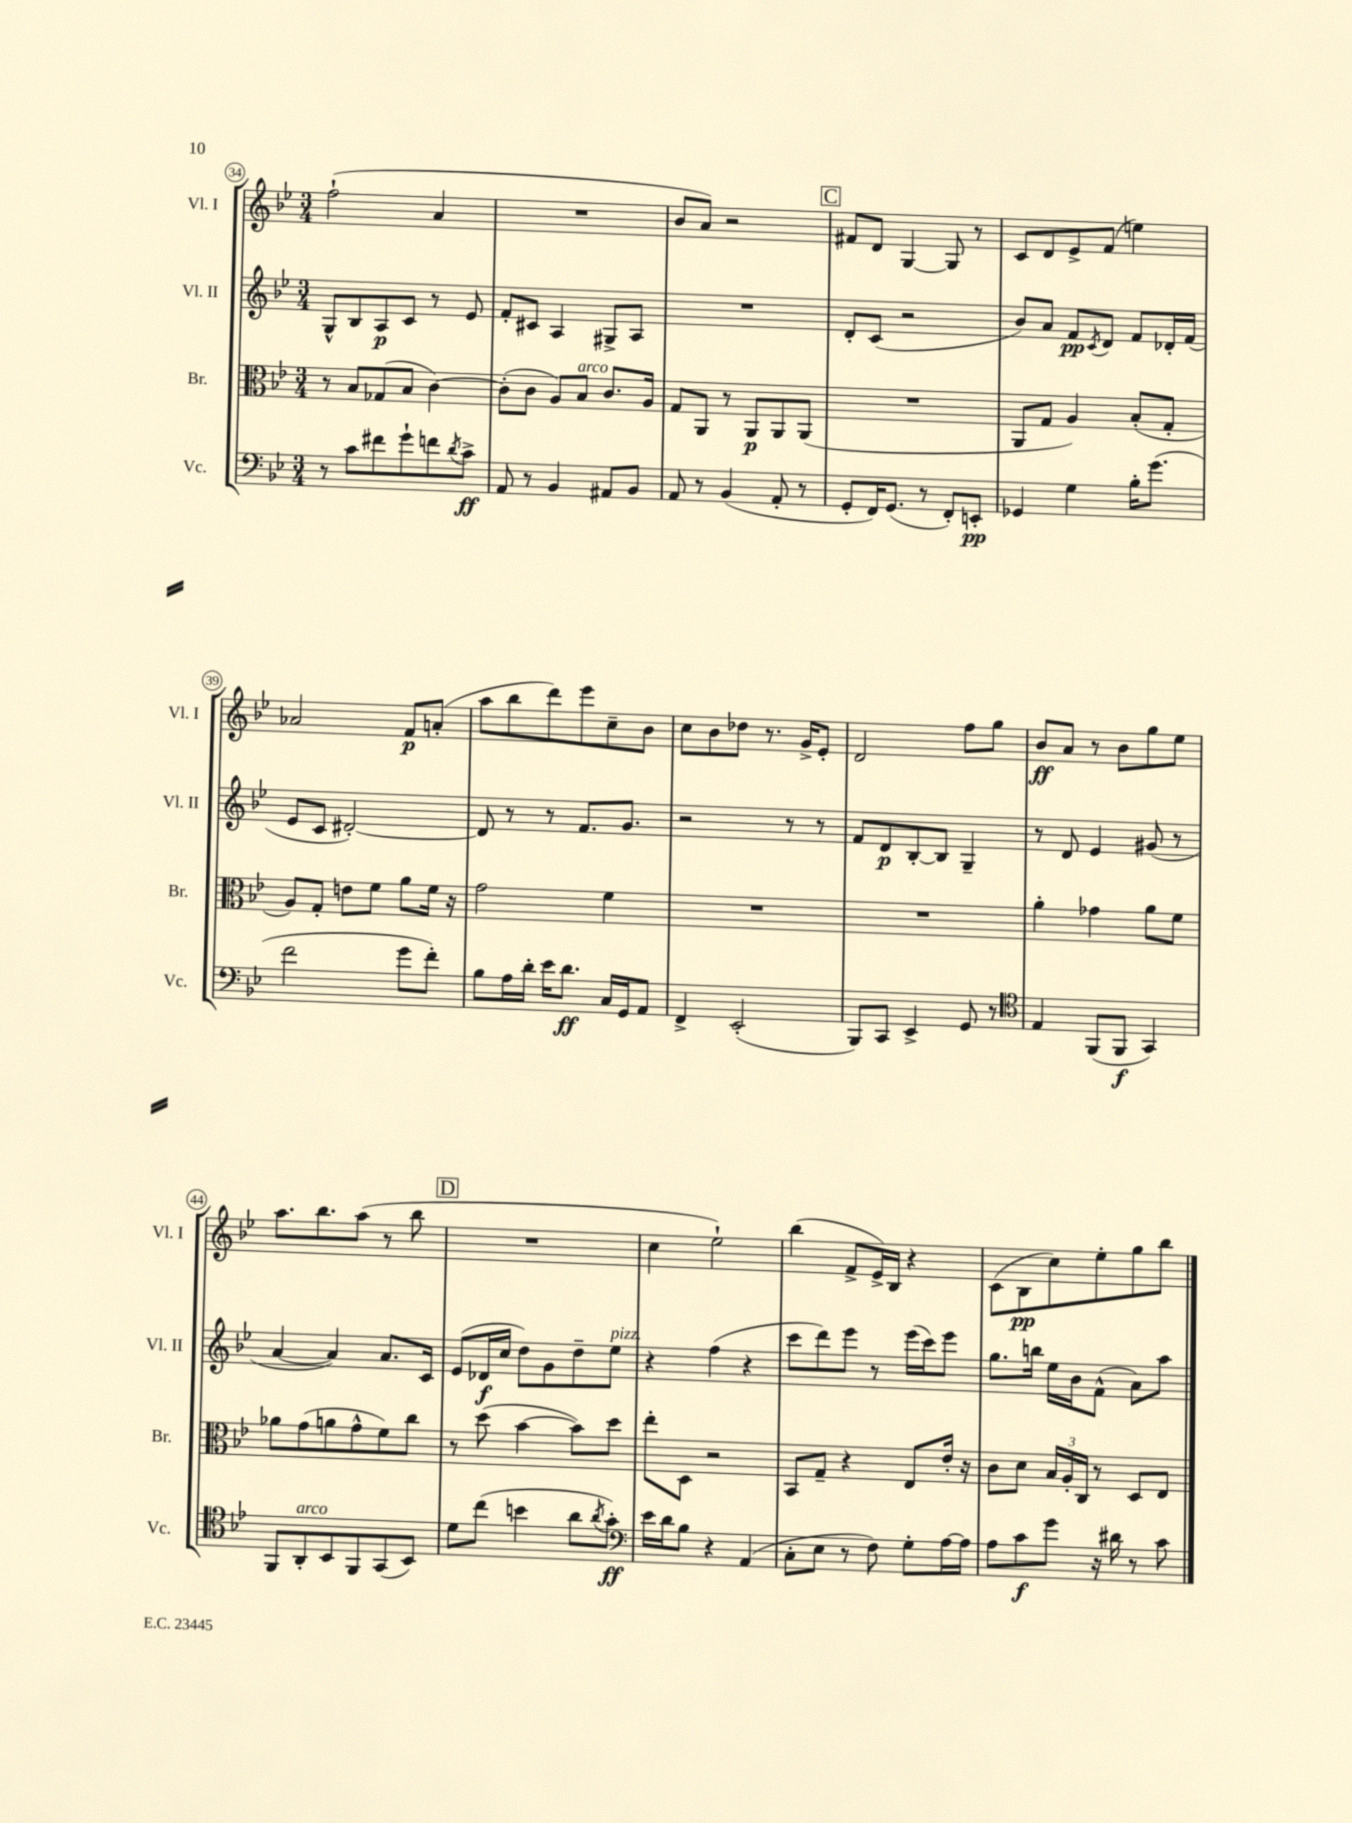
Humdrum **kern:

**kern	**kern	**kern	**kern
*staff4	*staff3	*staff2	*staff1
*clefF4	*clefC3	*clefG2	*clefG2
*k[b-e-]	*k[b-e-]	*k[b-e-]	*k[b-e-]
*M3/4	*M3/4	*M3/4	*M3/4
8r	8r	8G^^	(2ff`
8c	8B-	8B-	.
8f#	(8G-	8A	.
8g`	8B-	8c	.
8f	[4c)	8r	4a
8qd	.	.	.
8c^	.	8e-	.
=	=	=	=
8AA	(8c']	8f'	2.r
8r	8c	8c#	.
4BB-	8A)	4A	.
.	8B-	.	.
8AA#	8.c	8G#^	.
8BB-	.	8A	.
.	16A	.	.
=	=	=	=
8AA	8G	2.r	8b-
8r	8AA	.	8a)
(4BB-	8r	.	2r
.	8AA	.	.
8AA'	8AA	.	.
8r	(8AA	.	.
=	=	=	=
8GG'	2.r	8d'	8f#
16FF)	.	(8c	8d
(8.GG	.	.	.
.	.	2r	[4G
8r	.	.	.
8FF')	.	.	8G]
8EE'	.	.	8r
=	=	=	=
4GG-	8AA	8b-)	8c
.	8G	8a	8d
4G	4A)	8f	8e-^
.	.	8qc	.
.	.	8d	(8f
16B-'	(8B-'	8f	4ee)
(8.g	.	.	.
.	8G'	16d-'	.
.	.	(16f	.
=	=	=	=
2f	8A)	8e-	2a-
.	8G'	8c	.
.	8e	[2d#')	.
.	8f	.	.
8g	8a	.	8f
8f')	16f	.	(8a'
.	16r	.	.
=	=	=	=
8B-	2g	8d#]	8aa
16A	.	8r	8bb-
16d'	.	.	.
16e-	.	8r	8ddd)
8.d	.	.	.
.	.	8.f	8eee-
16C	4f	.	8cc~
16GG	.	8.g	.
8AA	.	.	8b-
=	=	=	=
4FF^	2.r	2r	8cc
.	.	.	8b-
(2EE-'	.	.	8dd-
.	.	.	8.r
.	.	8r	.
.	.	.	16g^
.	.	8r	8e-'
=	=	=	=
8BBB-)	2.r	8f	2d
8CC	.	8d	.
4EE-^	.	[8B-'	.
.	.	8B-]	.
8GG	.	4G~	8ff
8r	.	.	8gg
=	=	=	=
*clefC4	*	*	*
4E-	4a'	8r	8b-
.	.	8d	8a
(8FF	4g-	4e-	8r
8FF	.	.	8b-
4GG)	8a	(8g#	8gg
.	8f	8r	8ee-
=	=	=	=
8FF	8a-	[4a	8.aa
8AA'	(8g	.	.
.	.	.	8.bb-
8BB-	8a	4a])	.
8FF	8g^^	.	(8aa
(8GG	8f)	8.a	8r
8BB-)	8cc	.	8bb-
.	.	16c	.
=	=	=	=
8d	8r	(8e-	2.r
(8cc	(8dd	16d-	.
.	.	16cc	.
4b	[4b-	8dd)	.
.	.	8g	.
8a	8b-])	8dd~	.
8qa	.	.	.
8g')	8dd	8ee-	.
=	=	=	=
*clefF4	*	*	*
16e-	8ee-'	4r	4cc
16d	.	.	.
8B-	8D	.	.
4r	2r	(4ff	2ee-`)
(4AA	.	4r	.
=	=	=	=
8C'	8BB-	8ccc	(4bb-
8E-	8G~	8ddd)	.
8r	4r	8eee-	8f^
8F)	.	8r	16e-^)
.	.	.	16B-
8G'	8E-	(16eee-	4r
.	.	16ccc)	.
[16A	16e-'	8eee-	.
16A]	16r	.	.
=	=	=	=
8A	8c	8.gg	(8c
8c	8d	.	8B-
.	.	16bb	.
8g	24B-	16ee-	8cc)
.	24A'	.	.
.	.	16b-	.
.	24C	.	.
16r	8r	(8f^^	8ee-'
16d#	.	.	.
8r	8D	8a)	8gg
8c	8E-	8aa	8bb-
==	==	==	==
*-	*-	*-	*-
